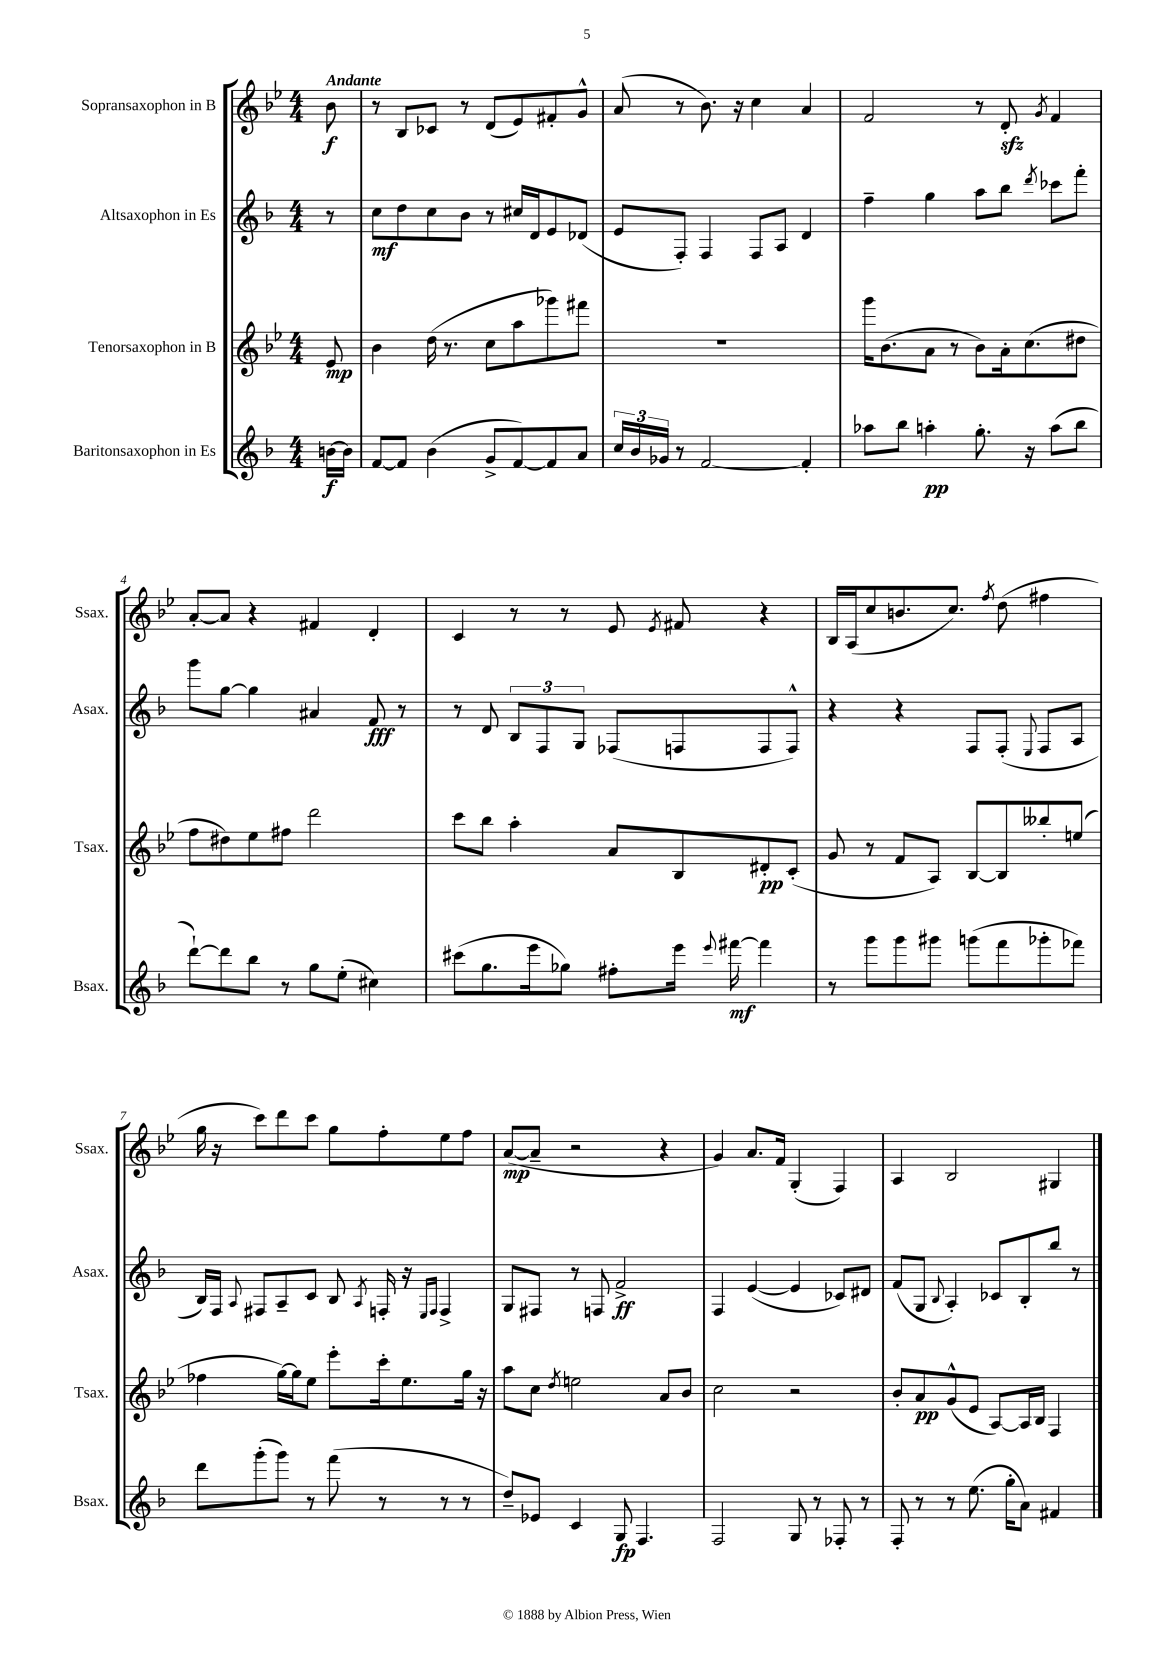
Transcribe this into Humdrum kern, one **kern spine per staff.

**kern	**dynam	**kern	**dynam	**kern	**dynam	**kern	**dynam
*part4	*part4	*part3	*part3	*part2	*part2	*part1	*part1
*staff4	*staff4	*staff3	*staff3	*staff2	*staff2	*staff1	*staff1
*I"Baritonsaxophon in Es	*	*I"Tenorsaxophon in B	*	*I"Altsaxophon in Es	*	*I"Sopransaxophon in B	*
*I'Bsax.	*	*I'Tsax.	*	*I'Asax.	*	*I'Ssax.	*
*clefG2	*	*clefG2	*	*clefG2	*	*clefG2	*
*k[b-]	*	*k[b-e-]	*	*k[b-]	*	*k[b-e-]	*
*M4/4	*	*M4/4	*	*M4/4	*	*M4/4	*
=	=	=	=	=	=	=	=
!	!	!	!	!	!	!LO:TX:a:B:t=Andante	!
[16bn\LL	f	8e-/	mp	8r	.	8b-\	f
16b\JJ]	.	.	.	.	.	.	.
=1	=1	=1	=1	=1	=1	=1	=1
[8f/L	.	4b-\	.	8cc\L	mf	8r	.
8f/J]	.	.	.	8dd\	.	8B-/L	.
(4b-\	.	(16dd\	.	8cc\	.	8c-X/J	.
.	.	8.r	.	.	.	.	.
.	.	.	.	8b-\J	.	8r	.
8g^/L	.	8cc\L	.	8r	.	(8d/L	.
[8f/)	.	8aa\	.	16cc#X/LL	.	8e-/)	.
.	.	.	.	16d/J	.	.	.
8f/]	.	8ggg-X\)	.	8e/	.	8f#X'/	.
8a/J	.	8fff#X\J	.	(8d-X/J	.	8g^^/J	.
=2	=2	=2	=2	=2	=2	=2	=2
24cc/LL	.	1r	.	8e/L	.	(8a/	.
24b-/	.	.	.	.	.	.	.
24g-X/JJ	.	.	.	.	.	.	.
8r	.	.	.	8F'/J)	.	8r	.
[2f/	.	.	.	4F/	.	8.b-\)	.
.	.	.	.	.	.	16r	.
.	.	.	.	8F/L	.	4cc\	.
.	.	.	.	8A/J	.	.	.
4f'/]	.	.	.	4d/	.	4a/	.
=3	=3	=3	=3	=3	=3	=3	=3
8aa-X\L	.	16ggg\KL	.	4ff~\	.	2f/	.
.	.	(8.b-\	.	.	.	.	.
8bb-\J	.	.	.	.	.	.	.
4aan'\	pp	8a\J	.	4gg\	.	.	.
.	.	8r	.	.	.	.	.
8.gg'\	.	8b-\L)	.	8aa\L	.	8r	.
.	.	16a'\k	.	8bb-\J	.	8dzz'/	.
16r	.	(8.cc\	.	.	.	.	.
.	.	.	.	8qddd/	.	8qg/	.
(8aa\L	.	.	.	8ccc-X\L	.	4f/	.
8bb-\J	.	8dd#X\J	.	8fff'\J	.	.	.
!!LO:LB:g=z
=4	=4	=4	=4	=4	=4	=4	=4
[8ddd`\L)	.	8ff\L	.	8ggg\L	.	[8a'/L	.
8ddd\]	.	8dd#X\)	.	[8gg\J	.	8a/J]	.
8bb-\J	.	8ee-\	.	4gg\]	.	4r	.
8r	.	8ff#X\J	.	.	.	.	.
8gg\L	.	2ddd\	.	4a#X/	.	4f#X/	.
(8ee'\J	.	.	.	.	.	.	.
4cc#X\)	.	.	.	8f/	fff	4d'/	.
.	.	.	.	8r	.	.	.
=5	=5	=5	=5	=5	=5	=5	=5
(8ccc#X\L	.	8ccc\L	.	8r	.	4c/	.
8.gg\	.	8bb-\J	.	8d/	.	.	.
.	.	4aa'\	.	12B-/L	.	8r	.
16eee\k	.	.	.	.	.	.	.
.	.	.	.	12F/	.	.	.
8gg-X\J)	.	.	.	.	.	8r	.
.	.	.	.	12G/J	.	.	.
8ff#X'\L	.	8a/L	.	(8F-X/L	.	8e-/	.
.	.	.	.	.	.	8qe-/	.
16eee\Jk	.	8B-/	.	8Fn/	.	8f#X/	.
8qqeee/	.	.	.	.	.	.	.
[16fff#X\	mf	.	.	.	.	.	.
4fff#\]	.	8d#X'/	pp	8F/	.	4r	.
.	.	(8c'/J	.	8F^^/J)	.	.	.
=6	=6	=6	=6	=6	=6	=6	=6
8r	.	8g/	.	4r	.	16B-/LL	.
.	.	.	.	.	.	(16A/J	.
8ggg\L	.	8r	.	.	.	8cc/	.
8ggg\	.	8f/L	.	4r	.	8.bn/	.
8ggg#X\J	.	8A/J)	.	.	.	.	.
.	.	.	.	.	.	8.cc/J)	.
(8gggn\L	.	[8B-/L	.	8F/L	.	.	.
.	.	.	.	.	.	8qff/	.
8fff\	.	8B-/]	.	(8F'/J	.	(8dd\	.
.	.	.	.	8qqE/	.	.	.
8ggg-X'\	.	8bb--X'/	.	8F/L	.	4ff#X\	.
8fff-X\J)	.	(8een/J	.	8A/J	.	.	.
!!LO:LB:g=z
=7	=7	=7	=7	=7	=7	=7	=7
8ddd\L	.	4ff-X\	.	16B-/LL)	.	16gg\	.
.	.	.	.	16F/JJ	.	16r	.
.	.	.	.	8qqA/	.	.	.
(8ggg'\	.	.	.	8F#X/L	.	8ccc\L)	.
8ggg\J)	.	[16gg\LL)	.	8A~/	.	8ddd\	.
.	.	16gg\J]	.	.	.	.	.
8r	.	8ee-\J	.	8c/J	.	8ccc\J	.
(8fff\	.	8eee-'\L	.	8B-/	.	8gg\L	.
.	.	.	.	8qA/	.	.	.
8r	.	16ccc'\k	.	16Fn'/	.	8ff'\	.
.	.	8.ee-\	.	16r	.	.	.
.	.	.	.	16qqE/LL	.	.	.
.	.	.	.	16qqF/JJ	.	.	.
8r	.	.	.	4F^/	.	8ee-\	.
8r	.	16gg\Jk	.	.	.	8ff\J	.
.	.	16r	.	.	.	.	.
=8	=8	=8	=8	=8	=8	=8	=8
8dd~/L)	.	8aa\L	.	8G/L	.	([8a/L	mp
8e-X/J	.	8cc\J	.	8F#X/J	.	8a~/J]	.
.	.	8qdd/	.	.	.	.	.
4c/	.	2een\	.	8r	.	2r	.
.	.	.	.	8Fn/	.	.	.
8G/	fp	.	.	2f^/	ff	.	.
4.F/	.	.	.	.	.	.	.
.	.	8a/L	.	.	.	4r	.
.	.	8b-/J	.	.	.	.	.
=9	=9	=9	=9	=9	=9	=9	=9
2F/	.	2cc\	.	4F/	.	4g/)	.
.	.	.	.	([4e/	.	8.a/L	.
.	.	.	.	.	.	16f/Jk	.
8G/	.	2r	.	4e/]	.	(4G'/	.
8r	.	.	.	.	.	.	.
8F-X'/	.	.	.	8c-X/L)	.	4F/)	.
8r	.	.	.	8d#X/J	.	.	.
=10	=10	=10	=10	=10	=10	=10	=10
8F'/	.	8b-'/L	.	(8f/L	.	4A/	.
8r	.	8a/	pp	8G/J	.	.	.
.	.	.	.	8qqB-/	.	.	.
8r	.	(8g^^/	.	4A'/)	.	2B-/	.
(8.ee\	.	8e-/J	.	.	.	.	.
.	.	[8A/L)	.	8c-X/L	.	.	.
16gg'\KL	.	.	.	.	.	.	.
8a\J)	.	16A/L]	.	8B-'/	.	.	.
.	.	16B-/JJ	.	.	.	.	.
4f#X/	.	4F/	.	8bb-/J	.	4G#X/	.
.	.	.	.	8r	.	.	.
==	==	==	==	==	==	==	==
*-	*-	*-	*-	*-	*-	*-	*-
